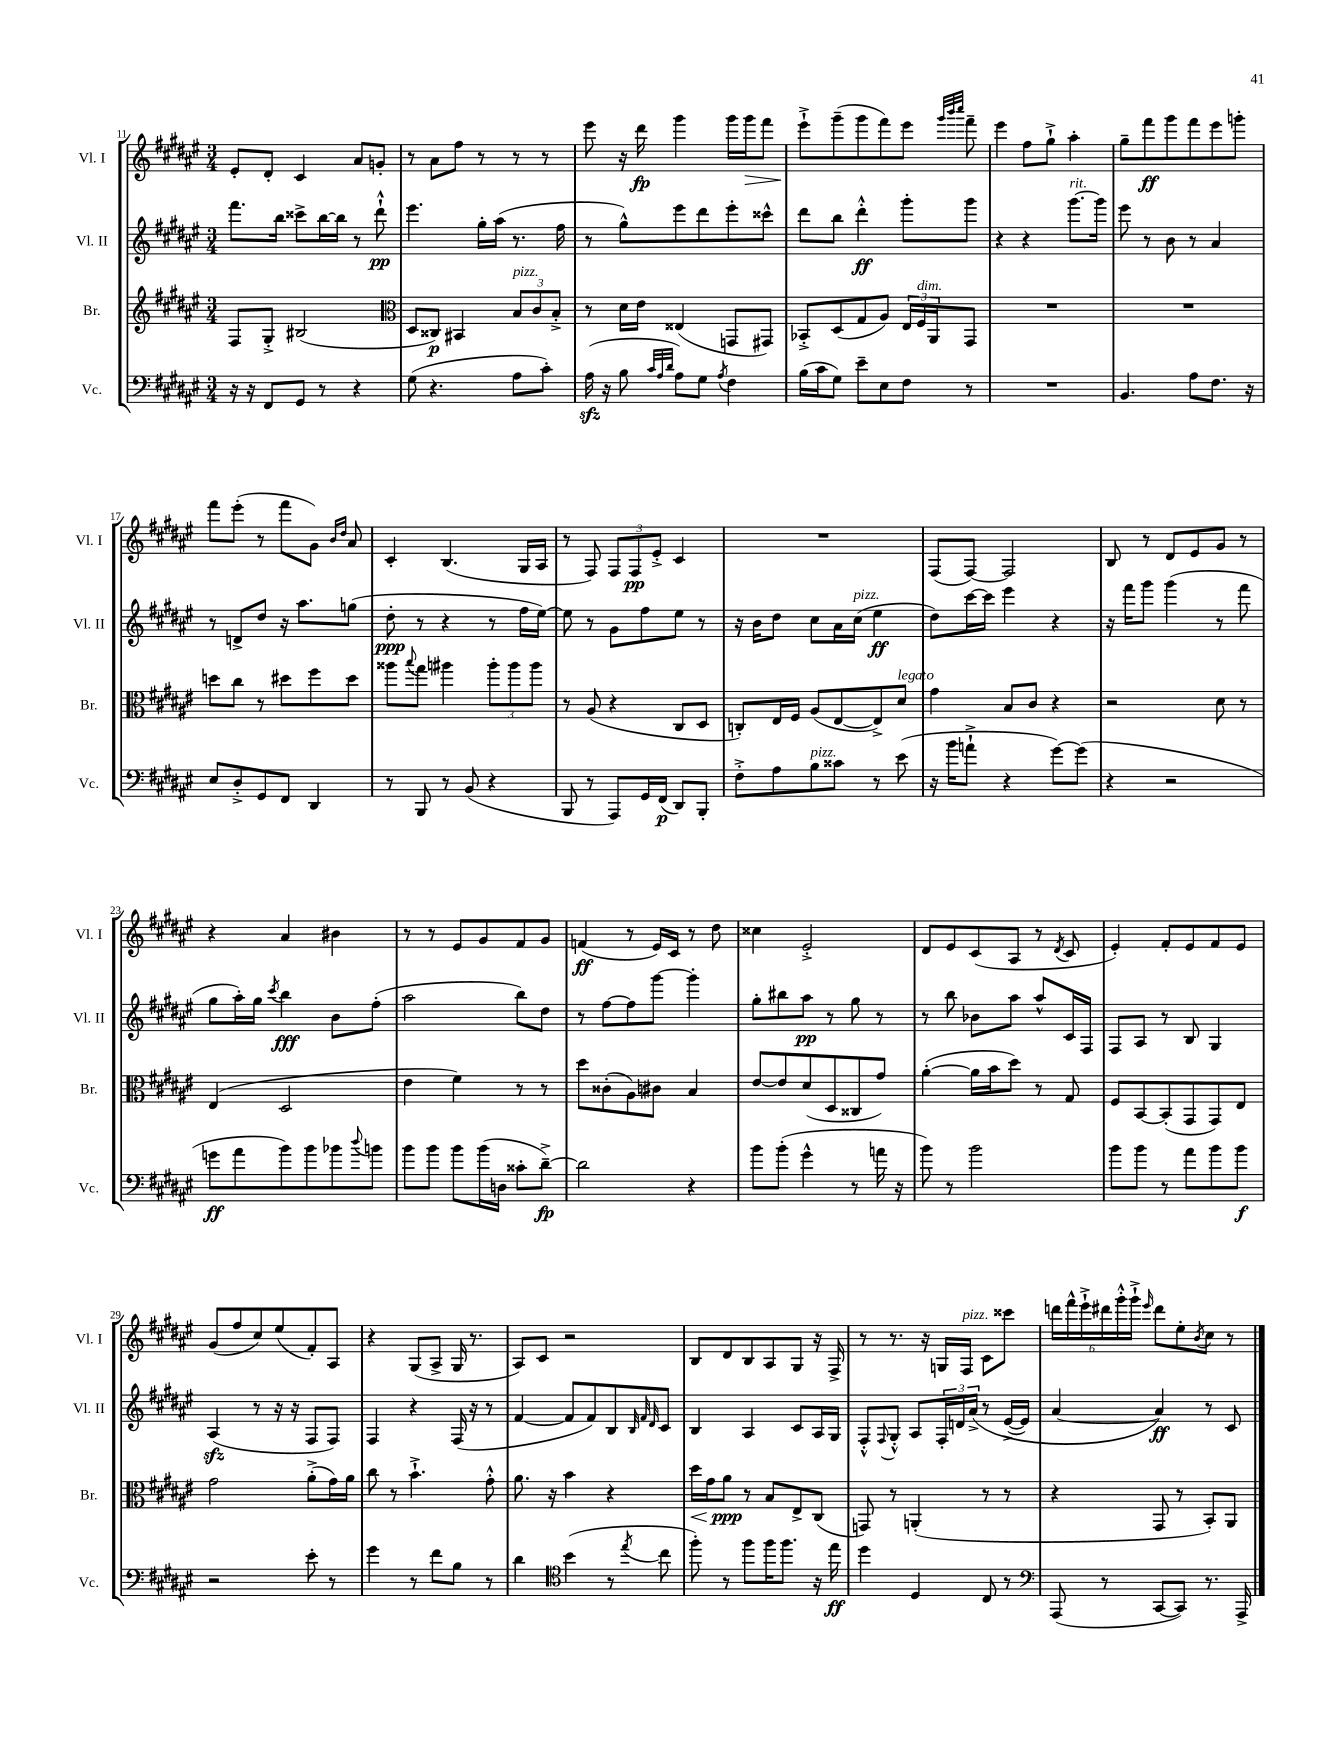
<<
\new StaffGroup <<
\new Staff = "s0" \with { instrumentName = "Vl. I" shortInstrumentName = "Vl. I" } {
    \clef treble \key fis \major \numericTimeSignature \time 3/4
    eis'8-. dis'8-. cis'4 ais'8 g'8-. |
    r8 ais'8 fis''8 r8 r8 r8 |
    eis'''8 r16 dis'''16\fp gis'''4 gis'''16 gis'''16\> fis'''8 |
    eis'''8-!->\! gis'''8--( gis'''8 fis'''8) eis'''8 \grace { gis'''32 b'''32 cis''''32 } fis'''8-- |
    eis'''4 fis''8 gis''8-!-> ais''4-. |
    gis''8-- fis'''8\ff gis'''8 fis'''8 eis'''8 g'''8-. |
    fis'''8 eis'''8-.( r8 fis'''8 gis'8) \grace { b'16 dis''16 } ais'8 |
    cis'4-. b4.( gis16 ais16 |
    r8 fis8) \tuplet 3/2 { fis8 fis8\pp eis'8-.-> } cis'4 |
    R2. |
    fis8( fis8~) fis2 |
    b8 r8 dis'8 eis'8 gis'8 r8 |
    r4 ais'4 bis'4 |
    r8 r8 eis'8 gis'8 fis'8 gis'8 |
    f'4\ff( r8 eis'16) cis'16 r8 dis''8 |
    cisis''4 eis'2-.-> |
    dis'8 eis'8 cis'8( ais8 r8 \acciaccatura { dis'8 } cis'8 |
    eis'4-.) fis'8-. eis'8 fis'8 eis'8 |
    gis'8( fis''8 cis''8) eis''8( fis'8-.) ais8 |
    r4 gis8( ais8-> gis16 r8. |
    ais8) cis'8 r2 |
    b8 dis'8 b8 ais8 gis8 r16 fis16-> |
    r8 r8. r16 g16 fis16^\markup { \italic "pizz." } cis'8 cisis'''8 |
    \tuplet 6/4 { d'''16 fis'''16-^ eis'''16-!-> dis'''16 gis'''16-.-^ gis'''16-!-> } \grace { eis'''16 } dis'''8 eis''8-. \acciaccatura { b'8 } cis''8 r8 \bar "|." |
}
\new Staff = "s1" \with { instrumentName = "Vl. II" shortInstrumentName = "Vl. II" } {
    \clef treble \key fis \major \numericTimeSignature \time 3/4
    fis'''8. b''16 cisis'''8-> b''16~ b''16 r8 dis'''8-!-^\pp |
    eis'''4. gis''16-. ais''16( r8. fis''16 |
    r8 gis''8-^) eis'''8 dis'''8 eis'''8-. cisis'''8-^ |
    dis'''8 b''8 dis'''4-.-^\ff gis'''8-. gis'''8 |
    r4 r4 gis'''8.~^\markup { \italic "rit." } gis'''16 |
    eis'''8 r8 b'8 r8 ais'4 |
    r8 d'8-> dis''8 r16 ais''8. g''8( |
    dis''8-.\ppp r8 r4 r8 fis''16 eis''16~) |
    eis''8 r8 gis'8 fis''8 eis''8 r8 |
    r16 b'16 dis''8 cis''8 ais'16 cis''16^\markup { \italic "pizz." }( eis''4\ff |
    dis''8) cis'''16~ cis'''16 eis'''4 r4 |
    r16 fis'''16 gis'''8 gis'''4( r8 fis'''8 |
    gis''8 ais''16-.) gis''16 \acciaccatura { cis'''8 } b''4\fff b'8 fis''8-.( |
    ais''2 b''8) dis''8 |
    r8 fis''8~ fis''8 gis'''8~ gis'''4-. |
    gis''8-. bis''8 ais''8\pp r8 gis''8 r8 |
    r8 b''8 bes'8 ais''8 ais''8-^ cis'16 fis16 |
    fis8 ais8 r8 b8 gis4 |
    ais4\sfz( r8 r16 r16 fis8 fis8) |
    fis4 r4 fis16( r16 r8 |
    fis'4~ fis'8 fis'8) b8 \grace { b32 fis'32 dis'32 } cis'8 |
    b4 ais4 cis'8 ais16 gis16 |
    fis8-.-^ \appoggiatura { fis8 } gis8-.-^ ais8 \tuplet 3/2 { fis16-. d'16 ais'16->\( } r8 eis'16~->( eis'16) |
    ais'4~ ais'4\ff\) r8 cis'8 \bar "|." |
}
\new Staff = "s2" \with { instrumentName = "Br." shortInstrumentName = "Br." } {
    \clef treble \key fis \major \numericTimeSignature \time 3/4
    fis8 gis8-.-> bis2( |
    \clef alto dis8 cisis8\p) bis,4 \tuplet 3/2 { b8^\markup { \italic "pizz." } cis'8 b8-.-> } |
    r8 dis'16 eis'16 eisis4( g,8 gis,8) |
    bes,8-.-> dis8( gis8 ais8) \tuplet 3/2 { eis16 fis16^\markup { \italic "dim." } ais,16 } gis,8 |
    R2. |
    R2. |
    d''8 cis''8 r8 dis''8 fis''8 dis''8 |
    aisis''8 \appoggiatura { b''8 } gis''8 ais''4 \tuplet 3/2 { ais''8-. ais''8 ais''8 } |
    r8 ais8( r4 cis8 dis8 |
    c8-.) eis16 fis16 ais8( eis8~ eis8->) dis'8^\markup { \italic "legato" } |
    gis'4 b8 cis'8 r4 |
    r2 dis'8 r8 |
    eis4( dis2 |
    eis'4 fis'4) r8 r8 |
    dis''8 cisis'8-.( ais8) cis'8 b4 |
    eis'8~ eis'8 dis'8( dis8 cisis8 gis'8) |
    ais'4~-.( ais'16 b'16 dis''8) r8 gis8 |
    fis8 b,8~ b,8-.( gis,8 gis,8) eis8 |
    gis'2 ais'8-.->( gis'16) ais'16 |
    cis''8 r8 b'4.-!-> gis'8-.-^ |
    ais'8. r16 b'4 r4 |
    dis''16\< gis'16 ais'8\ppp\! r8 b8 eis8-> cis8( |
    g,8) r8 a,4-.( r8 r8 |
    r4 gis,8 r8 b,8-.) ais,8 \bar "|." |
}
\new Staff = "s3" \with { instrumentName = "Vc." shortInstrumentName = "Vc." } {
    \clef bass \key fis \major \numericTimeSignature \time 3/4
    r16 r16 fis,8 gis,8 r8 r4 |
    gis8( r4. ais8 cis'8-.) |
    ais16\sfz( r16 b8 \grace { cis'32 ais32 dis'32 } ais8) gis8 \acciaccatura { ais8 } fis4 |
    b16( cis'16 gis8) eis'8-- eis8 fis8 r8 |
    R2. |
    b,4. ais8 fis8. r16 |
    eis8 dis8-.-> gis,8 fis,8 dis,4 |
    r8 b,,8 r8 b,8( r4 |
    b,,8 r8 ais,,8) gis,16 fis,16\p( dis,8) b,,8-. |
    fis8-.-> ais8 b8^\markup { \italic "pizz." } cisis'8 r8 eis'8( |
    r16 b'16 a'8-!-> r4 gis'8~) gis'8( |
    r4 r2 |
    g'8\ff ais'8 b'8) b'8 bes'8 \appoggiatura { dis''8 } b'8 |
    b'8 b'8 b'8 b'16( d16 cisis'8-. dis'8~--->\fp) |
    dis'2 r4 |
    b'8 b'8-.( gis'4-^ r8 a'16 r16 |
    b'8) r8 b'2 |
    b'8 b'8 r8 ais'8 b'8 b'8\f |
    r2 eis'8-. r8 |
    gis'4 r8 fis'8 b8 r8 |
    dis'4 \clef tenor b'4( r8 \acciaccatura { eis''8 } cis''8 |
    fis''8-.) r8 fis''8 fis''16 fis''8. r16 eis''16\ff |
    dis''4 dis4 cis8 r8 |
    \clef bass ais,,8( r8 cis,8~ cis,8) r8. ais,,16-> \bar "|." |
}
>>
>>
\layout { \context { \Score currentBarNumber = #11 } }
